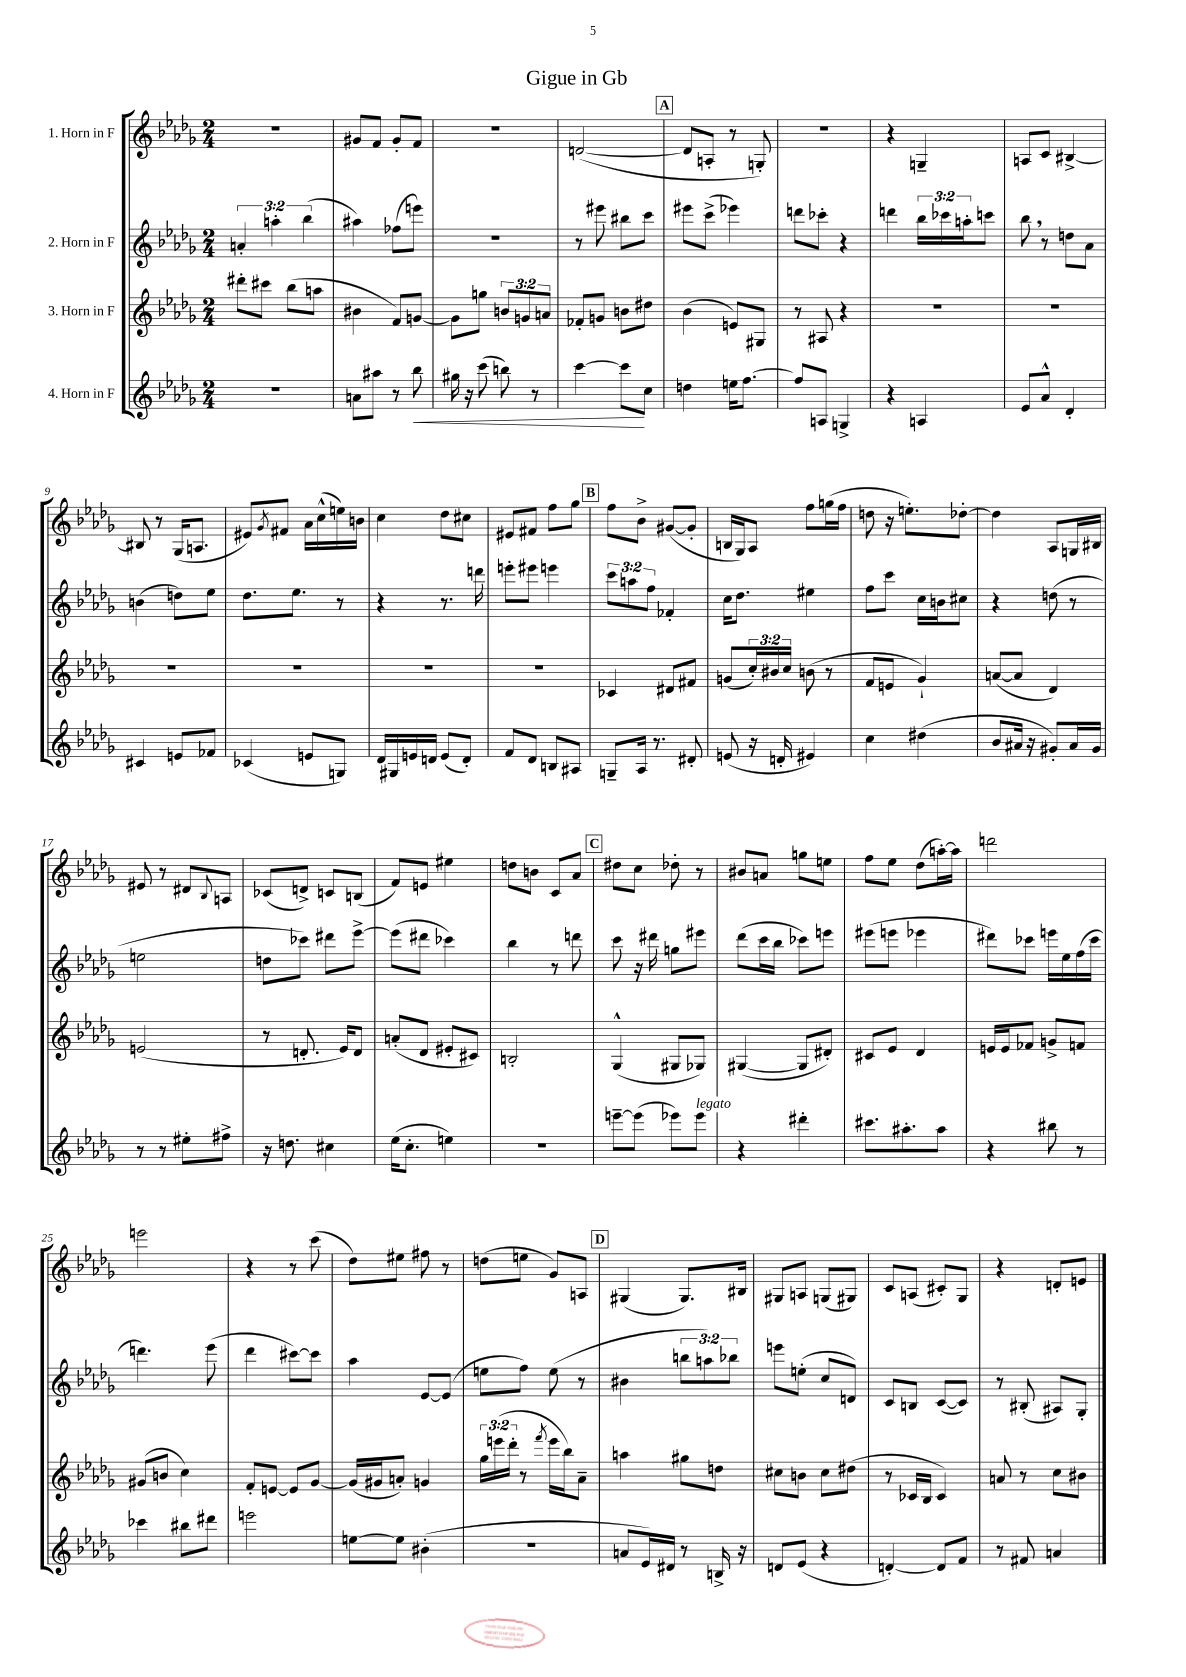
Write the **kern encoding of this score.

**kern	**kern	**kern	**kern
*staff4	*staff3	*staff2	*staff1
*clefG2	*clefG2	*clefG2	*clefG2
*k[b-e-a-d-g-]	*k[b-e-a-d-g-]	*k[b-e-a-d-g-]	*k[b-e-a-d-g-]
*M2/4	*M2/4	*M2/4	*M2/4
2r	8ddd#'\L	6a'/	2r
.	8ccc#\J	.	.
.	.	6aa'\	.
.	(8bb-\L	.	.
.	.	(6bb-\	.
.	8aa\J	.	.
=	=	=	=
8a\L	4b#\	4aa#\)	8g#/L
8aa#\J	.	.	8f/J
8r	8f/L)	(8ff-\L	8g#'/L
8bb-\	[8g/J	8eee\J)	8f/J
=	=	=	=
16gg#\	8g\]L	2r	2r
16r	.	.	.
(8ccc\	8gg\J	.	.
8bb\)	12b/L	.	.
.	12g/	.	.
8r	.	.	.
.	12a/J	.	.
=	=	=	=
[4ccc\	8f-'/L	8r	([2d/
.	8g/J	8eee#\	.
8ccc\]L	8b\L	8bb#\L	.
8cc\J	8dd#\J	8ccc\J	.
=	=	=	=
4dd\	(4b-\	8eee#\L	8d/]L
.	.	(8ccc^\J	8A'/J
16ee\LK	8e/L)	4eee-\)	8r
[8.ff\J	.	.	.
.	8G#/J	.	8G'/)
=	=	=	=
8ff/]L	8r	8ddd\L	2r
8A/J	8A#/	8ccc-'\J	.
4G^/	4r	4r	.
=	=	=	=
4r	2r	4ddd\	4r
4A/	.	24bb-\LL	4G~/
.	.	24ccc-\	.
.	.	24aa'\J	.
.	.	8ccc\J	.
=	=	=	=
8e-/L	2r	8bb-\	8A/L
8a-^^/J	.	8r	8c/J
4d-'/	.	8dd\L	[4B#^/
.	.	8a-\J	.
=	=	=	=
4c#/	2r	(4b\	8B#/]
.	.	.	8r
8e/L	.	8dd\L)	(16G-/LK
.	.	.	8.A/J
8f-/J	.	8ee-\J	.
=	=	=	=
(4c-/	2r	8.dd-\L	8e#/L)
.	.	.	8qg-/
.	.	.	8f#/J
.	.	8.ee-\J	.
8e/L	.	.	16a-\LL
.	.	.	(16cc^^\
8G/J)	.	8r	16ee\)
.	.	.	16b\JJ
=	=	=	=
16d-/LL	2r	4r	4cc\
16G#/	.	.	.
16e/	.	.	.
16d/JJ	.	.	.
(8e/L	.	8.r	8dd-\L
8d'/J)	.	.	8cc#\J
.	.	16ddd\	.
=	=	=	=
8f/L	2r	8eee'\L	8e#/L
8d-/J	.	8eee#\J	8f#/J
8B/L	.	4eee\	8ff\L
8A#/J	.	.	8gg-\J
=	=	=	=
8G~/L	4c-/	12ccc\L	8ff\L
.	.	12aa\	.
16A-/Jk	.	.	8b-^\J
.	.	12ff\J	.
8.r	.	.	.
.	8d#/L	4f-'/	([8g#/L
8d#'/	8f#/J	.	8g#'/]J
=	=	=	=
(8e/	(8g/L	16cc\LK	16B/LL
.	.	8.dd-\J	16G-/J)
16r	24cc'/L)	.	8A-/J
.	24b#/	.	.
16d'/	.	.	.
.	24cc/JJ	.	.
4e#/)	(8b\	4ee#\	8ff\L
.	8r	.	(16gg\L
.	.	.	16ff\JJ
=	=	=	=
4cc\	8f/L	8ff\L	8dd\
.	8e/J	8ccc\J	16r
.	.	.	8.ee'\L)
(4dd#\	4g-`/)	16cc\LL	.
.	.	16b\J	.
.	.	8cc#\J	[8dd-'\J
=	=	=	=
8b-/L	([8a/L	4r	4dd-\]
16a#/Jk	8a/]J	.	.
16r	.	.	.
8g#'/L)	4d-/)	(8dd\	8A-/L
16a#/L	.	8r	16G/L
16g#/JJ	.	.	16B#/JJ
=	=	=	=
8r	(2e/	2ee\	8e#/
8r	.	.	8r
8ee#'\L	.	.	8d#/L
.	.	.	8qqB-/
8ff#^\J	.	.	8A/J
=	=	=	=
16r	8r	8dd\L	(8c-/L
8.dd\	.	.	.
.	8.d'/	8ccc-\J)	8d^/J)
4cc#\	.	8ddd#\L	8c/L
.	16e-/LK)	.	.
.	8d/J	[8eee-^\J	(8B/J
=	=	=	=
(16ee-\LK	(8a'/L	(8eee-\]L	8f/L)
8.cc'\J	.	.	.
.	8d-/J	8ddd#\J	8e/J
4ee\)	8e#'/L	4ccc-\)	4ee#\
.	8c#/J)	.	.
=	=	=	=
2r	2B'/	4bb-\	8dd\L
.	.	.	8b\J
.	.	8r	8c/L
.	.	8ddd\	8a-/J
=	=	=	=
[8eee~\L	(4G-^^/	8ccc\	8dd#\L
(8eee\]J	.	16r	8cc\J
.	.	16ddd#\	.
8eee-\L)	8G#/L	8gg\L	8dd-'\
8eee-\J	8G-/J)	8eee#\J	8r
=	=	=	=
4r	([4G#/	(8ddd-\L	8b#/L
.	.	16ccc\L	8a/J
.	.	16bb-\JJ	.
4ddd#'\	8G#/]L	8ccc-\L)	8gg\L
.	8d#'/J)	8eee\J	8ee\J
=	=	=	=
8.ccc#\L	8c#/L	(8eee#\L	8ff\L
.	8e-/J	8eee\J	8ee-\J
8.aa#'\	.	.	.
.	4d-/	4eee-\	(8dd-\L
8aa#\J	.	.	[16aa'\L)
.	.	.	16aa\]JJ
=	=	=	=
4r	16e/LL	8ddd#\L)	2ddd\
.	16e/J	.	.
.	8f-/J	8ccc-\J	.
8bb#\	8g^/L	16eee\LL	.
.	.	16ee-\	.
8r	8f/J	(16ff\	.
.	.	16ccc-\JJ	.
=	=	=	=
4ccc-\	(8g#/L	4.ddd\)	2eee\
.	8b/J	.	.
8bb#\L	4cc\)	.	.
8ddd#\J	.	(8eee-\	.
=	=	=	=
2eee\	8f'/L	4ddd-\	4r
.	[8e/J	.	.
.	8e/]L	[8ccc#\L)	8r
.	[8g-/J	8ccc#\]J	(8ccc\
=	=	=	=
[8ee\L	(16g-/]LL	4aa-\	8dd-\L)
.	16g#/J	.	.
8ee\]J	8a'/J)	.	8ee#\J
(4b#'\	4g/	[8e-/L	8ff#\
.	.	(8e-/]J	8r
=	=	=	=
2r	24gg-\LL	8ee\L	(8dd\L
.	(24eee\	.	.
.	24ddd-'\JJ	.	.
.	8r	8ff\J)	8ee\J
.	8qfff/	.	.
.	16eee\LL	(8ee\	8g-/L)
.	16bb-\J)	.	.
.	8a-~\J	8r	8A/J
=	=	=	=
8a/L	4aa\	4b#\	(4G#/
16e-/L)	.	.	.
16d#/JJ	.	.	.
8r	8gg#\L	12bb\L	8.G#/L)
.	.	12aa\)	.
16B^/	8dd\J	.	.
.	.	12bb-\J	.
16r	.	.	16B#/Jk
=	=	=	=
8d/L	8cc#\L	8eee\L	8G#/L
(8e-/J	8b\J	(8ee'\J	8A/J
4r	8cc#\L	8cc/L	(8G/L
.	(8dd#\J	8d/J)	8G#/J)
=	=	=	=
[4d'/)	8r	8c/L	8c/L
.	16c-/LL	8B/J	(8A/J
.	16B-/JJ	.	.
8d/]L	4c-/)	([8c/L	8c#'/L)
8f/J	.	8c/]J)	8G-/J
=	=	=	=
8r	8a/	8r	4r
8f#/	8r	(8B#'/	.
4a/	8cc\L	8A#/L)	8d'/L
.	8b#\J	8G-'/J	8e/J
==	==	==	==
*-	*-	*-	*-
